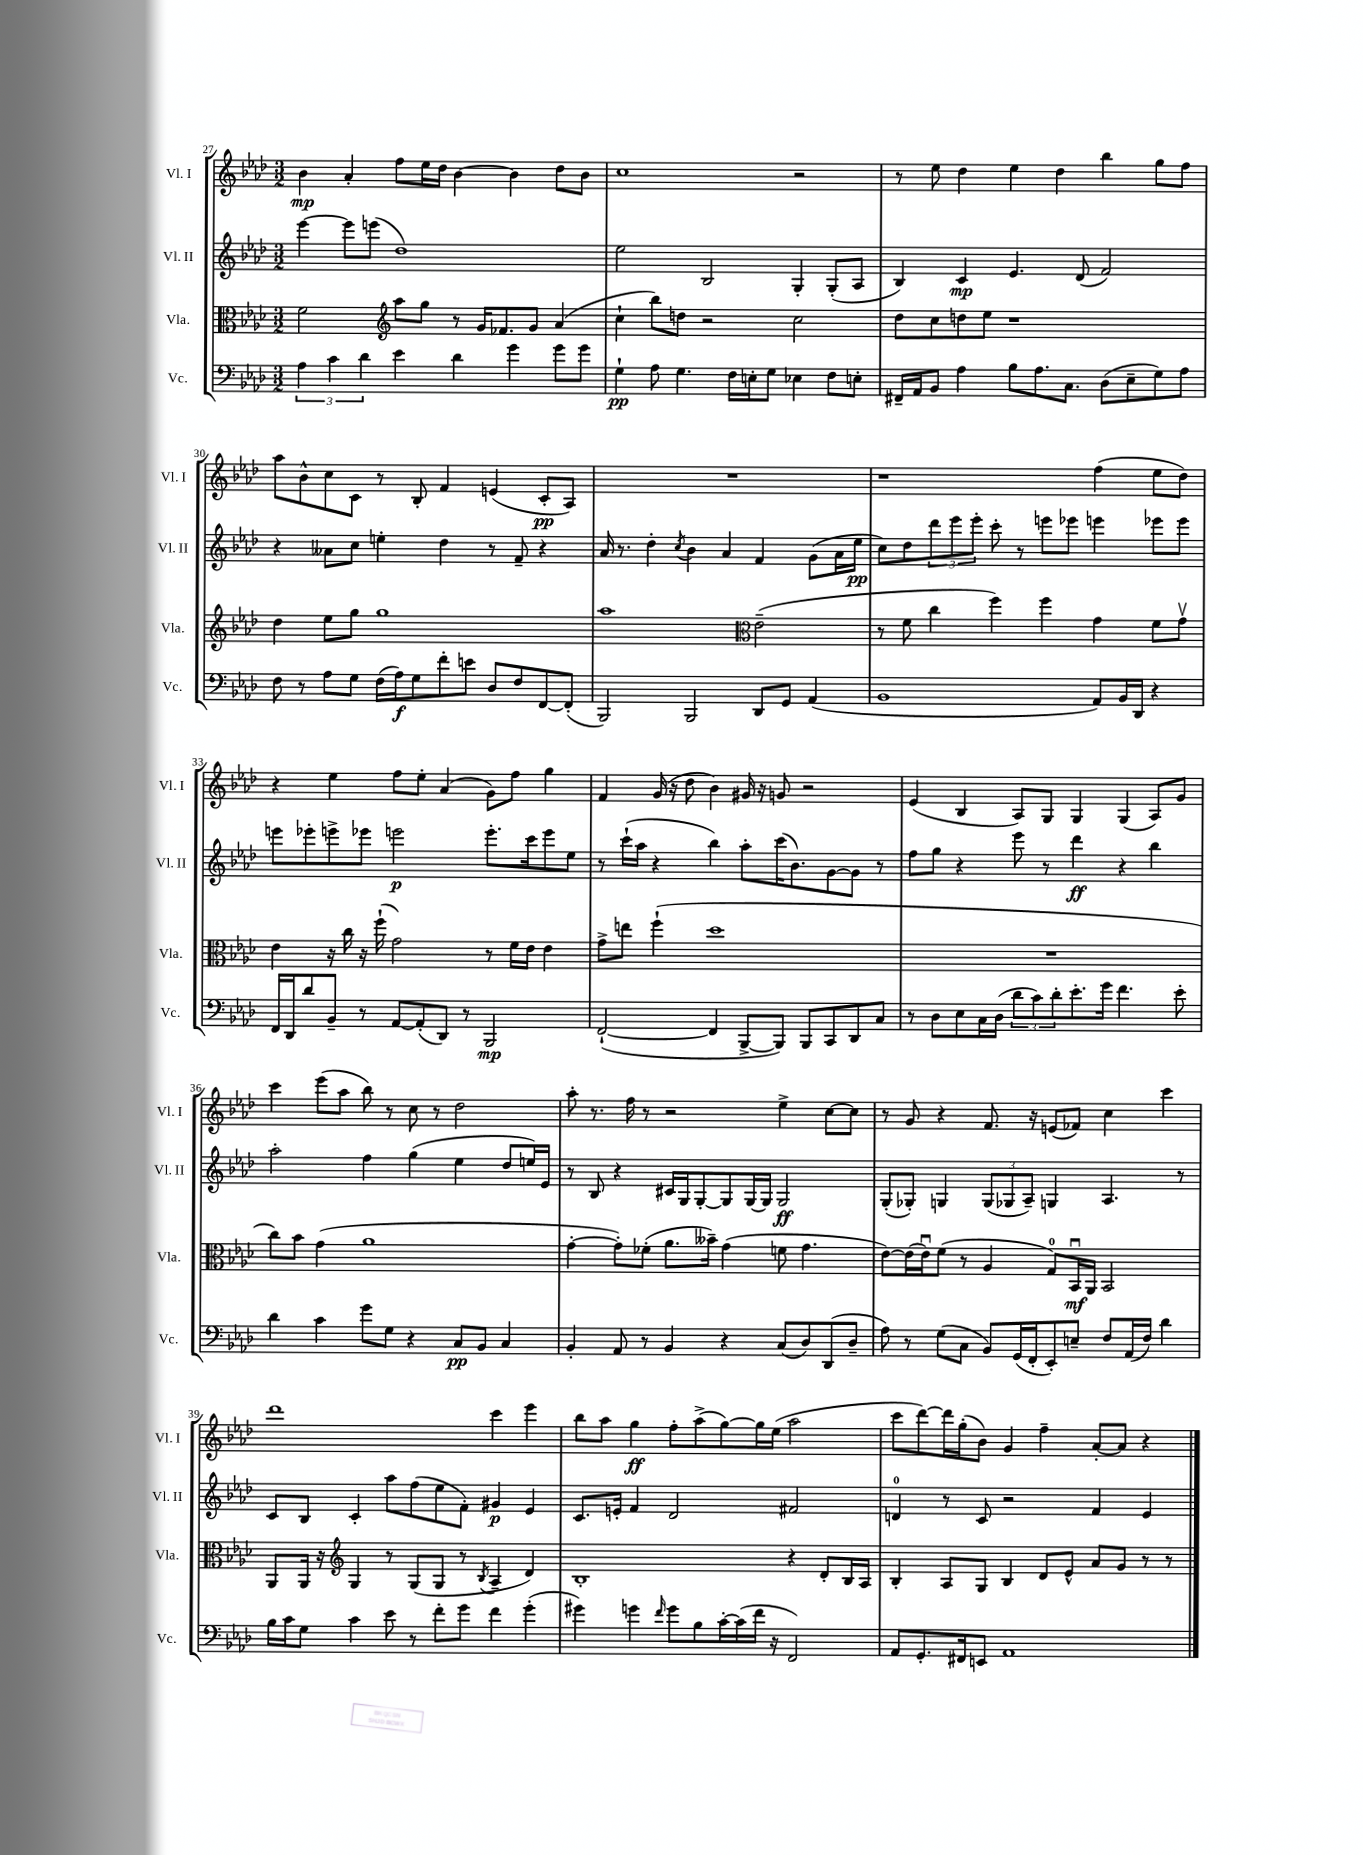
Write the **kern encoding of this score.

**kern	**kern	**kern	**kern
*staff4	*staff3	*staff2	*staff1
*clefF4	*clefC3	*clefG2	*clefG2
*k[b-e-a-d-]	*k[b-e-a-d-]	*k[b-e-a-d-]	*k[b-e-a-d-]
*M3/2	*M3/2	*M3/2	*M3/2
6A-	2f	[4eee-	4b-
6c	.	.	.
.	.	8eee-]	4a-'
6d-	.	.	.
.	.	(8eee	.
*	*clefG2	*	*
4e-	8aa-	1dd-)	8ff
.	8gg	.	16ee-
.	.	.	16dd-
4d-	8r	.	[4b-
.	16g	.	.
.	8.f-	.	.
4g	.	.	4b-]
.	8g	.	.
8g	(4a-	.	8dd-
8g	.	.	8b-
=	=	=	=
4G`	4cc`	2ee-	1cc
8A-	8bb-)	.	.
4.G	8dd	.	.
.	2r	2B-	.
16F	.	.	.
16E'	.	.	.
8G	.	.	.
4E-	2cc	4G'	2r
8F	.	(8G'	.
8E'	.	8A-	.
=	=	=	=
16FF#~	8dd-	4B-)	8r
16AA-	.	.	.
8BB-	8cc	.	8ee-
4A-	8dd	4c	4dd-
.	8ee-	.	.
8B-	1r	4.e-	4ee-
8.A-	.	.	.
.	.	.	4dd-
8.C	.	.	.
.	.	(8d-	.
(8D-	.	2f)	4bb-
8E-~	.	.	.
8G)	.	.	8gg
8A-	.	.	8ff
=	=	=	=
8F	4dd-	4r	8aa-
8r	.	.	8b-^^
8A-	8ee-	8a--	8cc
8G	8gg	8cc	8c
(16F	1gg	4ee'	8r
16A-)	.	.	.
8G	.	.	8B-'
8f'	.	4dd-	4f
8e	.	.	.
8D-	.	8r	(4e
8F	.	8f~	.
[8FF	.	4r	8c'
(8FF']	.	.	8A-)
=	=	=	=
2BBB-)	1aa-	16a-	1.r
.	.	8.r	.
.	.	4dd-'	.
.	.	8qcc	.
2BBB-	.	4b-	.
.	.	4a-	.
*	*clefC3	*	*
8DD-	(2e-~	4f	.
8GG	.	.	.
(4AA-	.	(8g	.
.	.	16a-	.
.	.	16ee-	.
=	=	=	=
1BB-	8r	8cc)	1r
.	8f	8dd-	.
.	4cc	12ddd-	.
.	.	12eee-	.
.	.	12eee-'	.
.	4ff)	8ccc'	.
.	.	8r	.
.	4ff	8eee	.
.	.	8eee-	.
8AA-)	4g	4eee	(4ff
16BB-	.	.	.
16DD-	.	.	.
4r	8f	8eee-	8ee-
.	8gv	8eee-	8dd-)
=	=	=	=
16FF	4e-	8eee	4r
16DD-	.	.	.
8d-	.	8eee-'	.
8BB-~	16r	8eee^	4ee-
.	16cc	.	.
8r	16r	8eee-	.
.	(16ff`	.	.
[8AA-	2g)	2eee	8ff
(8AA-']	.	.	8ee-'
8DD-)	.	.	(4a-
8r	.	.	.
2BBB-	8r	8.eee'	8g)
.	16f	.	8ff
.	16e-	16ccc	.
.	4e-	8eee	4gg
.	.	8ee-	.
=	=	=	=
([2FF`	8g^	8r	4f
.	8ee	(16ccc`	.
.	.	16aa-	.
.	(4ff`	4r	(16g
.	.	.	16r
.	.	.	8dd-
4FF]	1dd-	4bb-)	4b-)
[8BBB-^	.	8aa-'	16g#
.	.	.	16r
8BBB-])	.	(16ccc	8g
.	.	8.b-)	.
8BBB-	.	.	2r
8CC	.	[8g	.
8DD-	.	8g]	.
8C	.	8r	.
=	=	=	=
8r	1.r	8ff	(4e-
8D-	.	8gg	.
8E-	.	4r	4B-
16C	.	.	.
(16D-	.	.	.
12d-	.	8eee-	8A-)
12c)	.	.	.
.	.	8r	8G
12d-'	.	.	.
8.e-'	.	4ddd-	4G
16g	.	.	.
4.f	.	4r	(4G
.	.	4bb-	8A-)
8e-'	.	.	8g
=	=	=	=
4d-	8cc)	2aa-'	4ccc
.	8b-	.	.
4c	(4g	.	(8eee-
.	.	.	8aa-
8g	1a-	4ff	8bb-)
8G	.	.	8r
4r	.	(4gg	8cc
.	.	.	8r
8C	.	4ee-	2dd-
8BB-	.	.	.
4C	.	8dd-	.
.	.	16ee)	.
.	.	16e-	.
=	=	=	=
4BB-'	[4g'	8r	8aa-'
.	.	8B-	8.r
8AA-	8g'])	4r	.
.	.	.	16ff
8r	(8f-'	.	8r
4BB-	8.a-	16c#	2r
.	.	16G	.
.	.	[8G'	.
.	16b--~)	.	.
4r	(4g	8G]	.
.	.	[16G	.
.	.	16G]	.
(8C	8f	2G	4ee-^
8D-)	4.g	.	.
(8DD-	.	.	[8cc
8D-~	.	.	8cc]
=	=	=	=
8A-)	[8e-)	(8G'	8r
8r	(16e-]	8G-')	8g
.	16e-u)	.	.
(8G	(8f	4G	4r
8C	8r	.	.
8BB-)	4A-	(12G	8.f
.	.	12G-	.
(16GG	.	.	.
.	.	12A-~)	.
16FF'	.	.	16r
8EE-')	8G)	4G	(8e
8E~	16BB-u	.	8f-)
.	16AA-	.	.
8F	2BB-	4.A-	4cc
(16AA-	.	.	.
16F)	.	.	.
4d-	.	.	4ccc
.	.	8r	.
=	=	=	=
16B-	8AA-	8c	1ddd-
16c	.	.	.
8G	16AA-	8B-	.
.	16r	.	.
*	*clefG2	*	*
4c	4G	4c'	.
8e-	8r	8aa-	.
8r	(8G	(8ff	.
8f'	8G	8ee-	.
8g	8r	8f')	.
.	8qB-	.	.
4f	4A-~	4g#	4ccc
(4g'	4d-)	4e-	4eee-
=	=	=	=
4g#)	1B-'	8.c	8bb-
.	.	.	8aa-
.	.	16e'	.
4g	.	4f	4gg
16qqf	.	.	.
8g	.	2d-	8ff'
8B-	.	.	(8aa-^
[16c'	.	.	[8gg)
(16c]	.	.	.
16f	.	.	16gg]
16r	.	.	(16ee-
2FF)	4r	2f#	2aa-
.	8d-'	.	.
.	16B-	.	.
.	16A-	.	.
=	=	=	=
8AA-	4B-'	4d	8ccc
8.GG'	.	.	[8ddd-)
.	8A-	8r	16ddd-]
16FF#	.	.	(16gg'
8EE	8G	8c	8b-)
1AA-	4B-	2r	4g
.	8d-	.	4ff~
.	8e-^^	.	.
.	8a-	4f	[8a-'
.	8g	.	8a-]
.	8r	4e-	4r
.	8r	.	.
==	==	==	==
*-	*-	*-	*-
